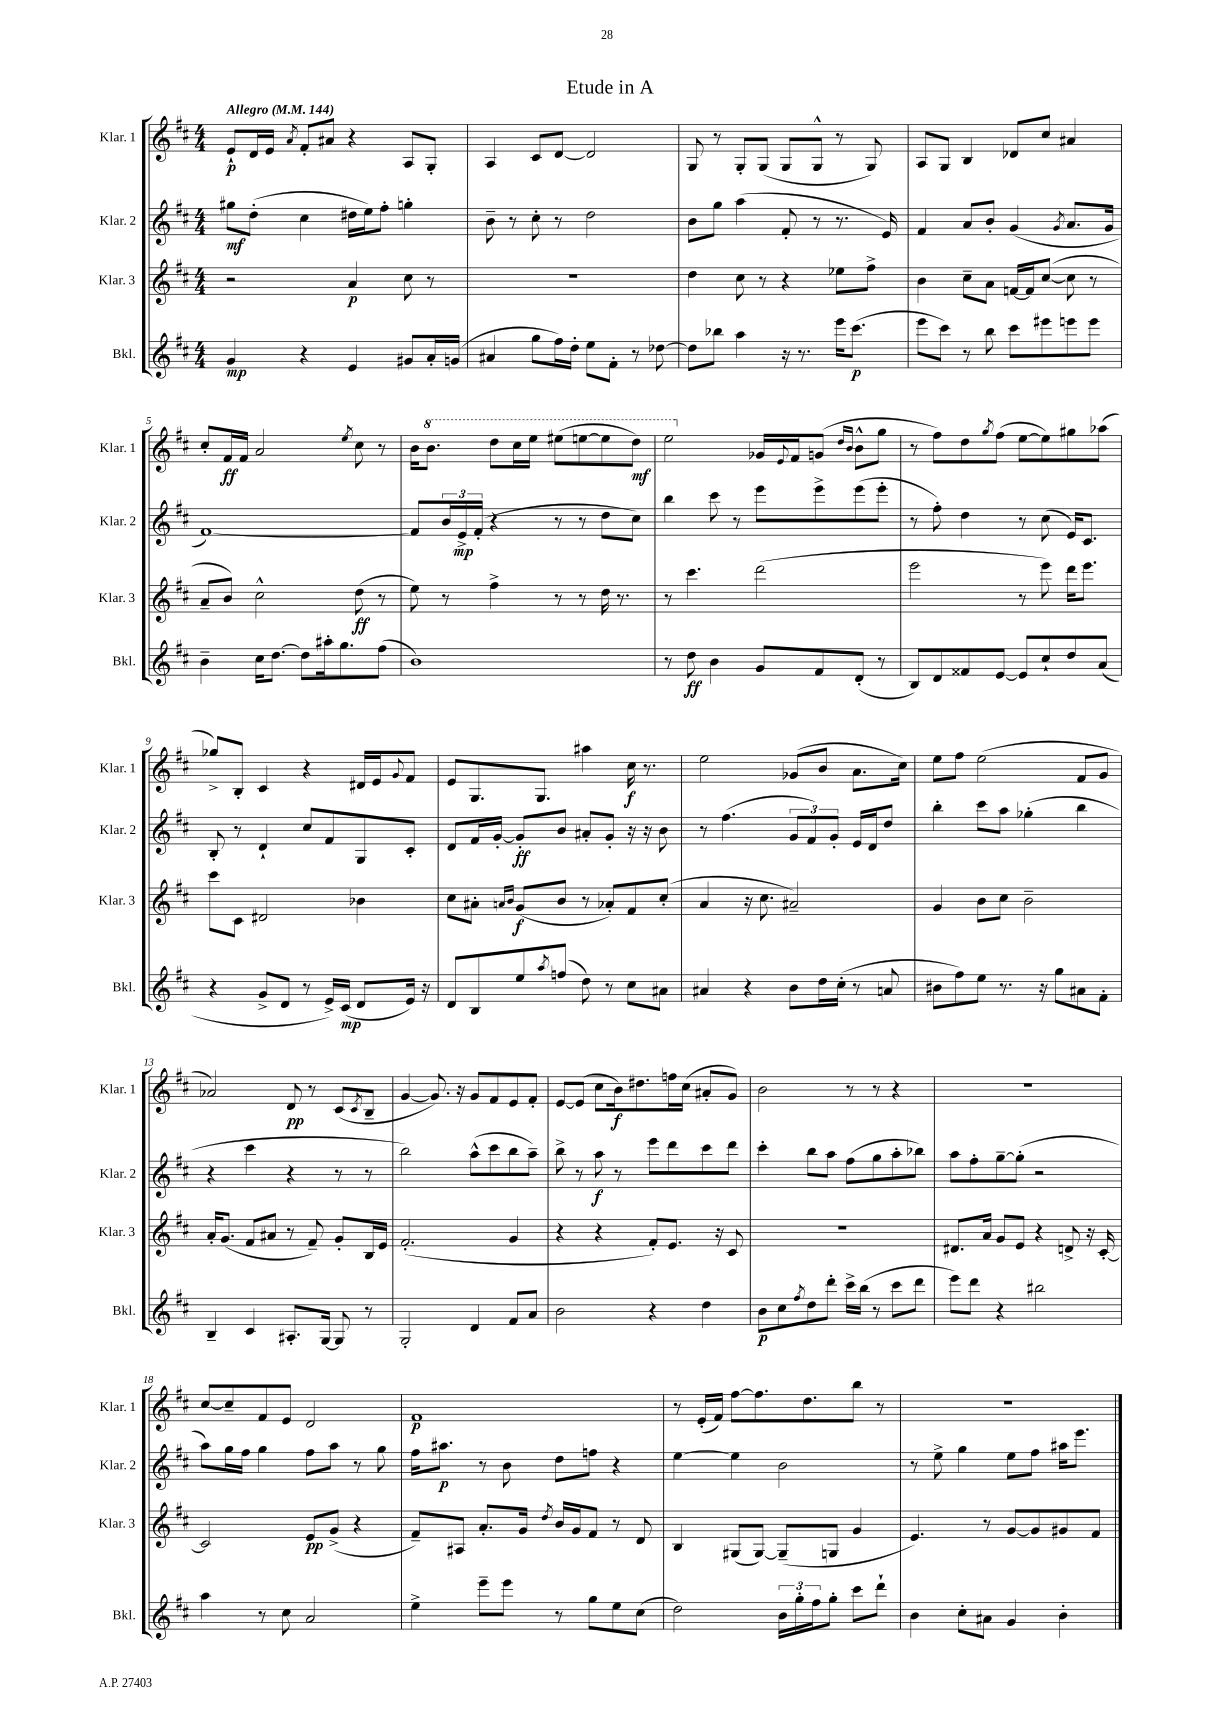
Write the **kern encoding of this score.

**kern	**kern	**kern	**kern
*staff4	*staff3	*staff2	*staff1
*clefG2	*clefG2	*clefG2	*clefG2
*k[f#c#]	*k[f#c#]	*k[f#c#]	*k[f#c#]
*M4/4	*M4/4	*M4/4	*M4/4
*MM144	*MM144	*MM144	*MM144
4g	2r	8gg#	8e`
.	.	(8dd'	16d
.	.	.	16e
.	.	.	8qa
4r	.	4cc#	8f#'
.	.	.	8a#
4e	4a	16dd#	4r
.	.	16ee)	.
.	.	8ff#'	.
8g#	8cc#	4gg'	8A
16a'	8r	.	8G'
(16g	.	.	.
=	=	=	=
4a#	1r	8b~	4A
.	.	8r	.
8gg	.	8cc#'	8c#
16ff#)	.	8r	[8d
16dd'	.	.	.
8ee	.	2dd	2d]
8f#'	.	.	.
8r	.	.	.
[8dd-	.	.	.
=	=	=	=
8dd-]	4dd	8b	8G
8bb-	.	8gg	8r
4aa	8cc#	(4aa	8G'
.	8r	.	(8G
16r	4r	8f#'	8G
8.r	.	.	.
.	.	8r	8G^^
16eee	8ee-	8.r	8r
(8.ccc#	.	.	.
.	8ff#^	.	8G)
.	.	16e)	.
=	=	=	=
8eee	4b	4f#	8A
8ccc#)	.	.	8G
8r	8cc#~	8a	4B
8bb	8a	8b'	.
8ccc#	[16f	(4g	8d-
.	16f]	.	.
8eee#	([8cc#	.	8cc#
.	.	8qg	.
8eee	8cc#]	8.a	4a#
8eee	8r	.	.
.	.	16g	.
=	=	=	=
4b~	8a~	[1f#)	8cc#'
.	8b)	.	16f#
.	.	.	16f#
16cc#	2cc#^^	.	2a
[8.dd	.	.	.
8dd]	.	.	.
16aa#'	.	.	.
8.gg	.	.	.
.	.	.	8qee
.	(8dd	.	8cc#
(8ff#	8r	.	8r
=	=	=	=
1b)	8ee)	8f#]	16b
.	.	.	8.bb
.	8r	24b	.
.	.	24e^	.
.	.	(24f#'	.
.	4ff#^	4r	8ddd
.	.	.	16ccc#
.	.	.	16eee
.	8r	8r	(8eee#
.	8r	8r	[8eee
.	16dd	8dd	8eee]
.	8.r	.	.
.	.	8cc#)	8ddd)
=	=	=	=
8r	8r	4bb	2eee
8dd	4.ccc#	.	.
4b	.	8ccc#	.
.	.	8r	.
8g	(2ddd	8eee	16g-
.	.	.	8qqe
.	.	.	16f#
8f#	.	8eee^	(8g
.	.	.	16qqdd
.	.	.	16qqb
(8d'	.	(8eee	8b^^
8r	.	8eee'	8gg
=	=	=	=
8B)	2eee	8r	8r
8d	.	8ff#')	8ff#)
8f##	.	4dd	8dd
.	.	.	8qgg
[8e	.	.	(8ff#
8e]	8r	8r	[8ee
8cc#`	8eee)	(8cc#	8ee])
8dd	16ddd	16e)	8gg#
.	8.eee	8.c#	.
(8a	.	.	(8aa-
=	=	=	=
4r	8ccc#	8B'	8gg-^)
.	8c#	8r	8B'
8g^	2d#	4d`	4c#
8d	.	.	.
8r	.	8cc#	4r
16e^)	.	8f#	.
(16c#	.	.	.
8d	4b-	8G	16d#
.	.	.	16e
.	.	.	8qqg
16e)	.	8c#'	8f#
16r	.	.	.
=	=	=	=
8d	8cc#	8d	8e
8B	8a#'	16f#	8.G
.	.	[16g'	.
.	16qqa	.	.
.	16qqb	.	.
8ee	(8g	8g']	.
.	.	.	8.G
8qaa	.	.	.
(8ff	8b	8b	.
8dd)	8r	8a#'	4aa#
8r	8a-')	8g'	.
8cc#	8f#	16r	16cc#
.	.	16r	8.r
8a#	(8cc#'	8b	.
=	=	=	=
4a#	4a	8r	2ee
.	.	(4.ff#	.
4r	16r	.	.
.	8.cc#	.	.
8b	2a#~)	12g	(8g-
.	.	12f#)	.
16dd	.	.	8b
.	.	12g'	.
(16cc#'	.	.	.
8r	.	16e	8.a
.	.	16d	.
8a	.	8dd	.
.	.	.	16cc#)
=	=	=	=
8b#	4g	4bb'	8ee
8ff#)	.	.	8ff#
8ee	8b	8ccc#	(2ee
8.r	8cc#	8aa	.
.	2b~	(4gg-'	.
16r	.	.	.
8gg	.	.	.
8a#	.	4bb	8f#
8f#'	.	.	8g
=	=	=	=
4B~	16a'	4r	2a-)
.	(8.g	.	.
4c#	8f#	4ccc#	.
.	8a#	.	.
8.A#'	8r	4r	8d
.	8f#~)	.	8r
[16G	.	.	.
8G]	8g'	8r	(8c#
.	.	.	8qc#
8r	16B	8r	8B~
.	16e	.	.
=	=	=	=
2G'	(2.f#'	2bb)	[4g
.	.	.	8.g])
.	.	.	16r
4d	.	(8aa^^	8g
.	.	8ccc#	8f#
8f#	4g	8bb	8e
8a	.	8aa~)	8f#'
=	=	=	=
2b	4r	8bb^	[8e
.	.	8r	(8e]
.	4r	8aa	8cc#
.	.	8r	16b)
.	.	.	8.dd#
4r	8f#')	8eee	.
.	8.e	8ddd	16ff
.	.	.	(16cc#
4dd	.	8ccc#	8a#'
.	16r	.	.
.	8c#	8ddd	8g)
=	=	=	=
8b	1r	4ccc#'	2b
8cc#	.	.	.
8qff#	.	.	.
8dd	.	8bb	.
8ddd'	.	8aa	.
16ccc#^	.	(8ff#	8r
(16bb	.	.	.
8r	.	8gg	8r
8ccc#	.	8aa'	4r
8ddd	.	8bb-)	.
=	=	=	=
8eee)	8.d#	8aa	1r
8ddd	.	8ff#'	.
.	16a	.	.
4r	8g	[8gg~	.
.	8e	(8gg']	.
2bb#	4r	2r	.
.	8d^	.	.
.	16r	.	.
.	[16c#'	.	.
=	=	=	=
4aa	2c#]	8aa)	[8cc#
.	.	16gg	8cc#~]
.	.	16ff#	.
8r	.	4gg	8f#
8cc#	.	.	8e
2a	8e	8ff#	2d
.	(8g^	8aa	.
.	4r	8r	.
.	.	8gg	.
=	=	=	=
4ee^	8f#~)	16ff#	1f#
.	.	8.aa#	.
.	8A#	.	.
8eee~	8.a'	8r	.
8eee	.	8b	.
.	16g	.	.
.	8qdd	.	.
8r	16b	8dd	.
.	16g	.	.
8gg	8f#	8ff	.
8ee	8r	4r	.
(8cc#	8d	.	.
=	=	=	=
2dd)	4B	[4ee	8r
.	.	.	(16e'
.	.	.	16f#)
.	(8G#	4ee]	[8ff#
.	[8G#)	.	8.ff#]
24b	(8G#~]	2b	.
24gg'	.	.	.
.	.	.	8.dd
24ff#	.	.	.
8gg'	8G	.	.
8ccc#	4g	.	8bb
8ddd`	.	.	8r
=	=	=	=
4b	4.e)	8r	1r
.	.	8ee^	.
8cc#'	.	4gg	.
8a#	8r	.	.
4g	[8g	8ee	.
.	8g]	8ff#	.
4b'	8g#	16aa#	.
.	.	8.eee	.
.	8f#	.	.
==	==	==	==
*-	*-	*-	*-
